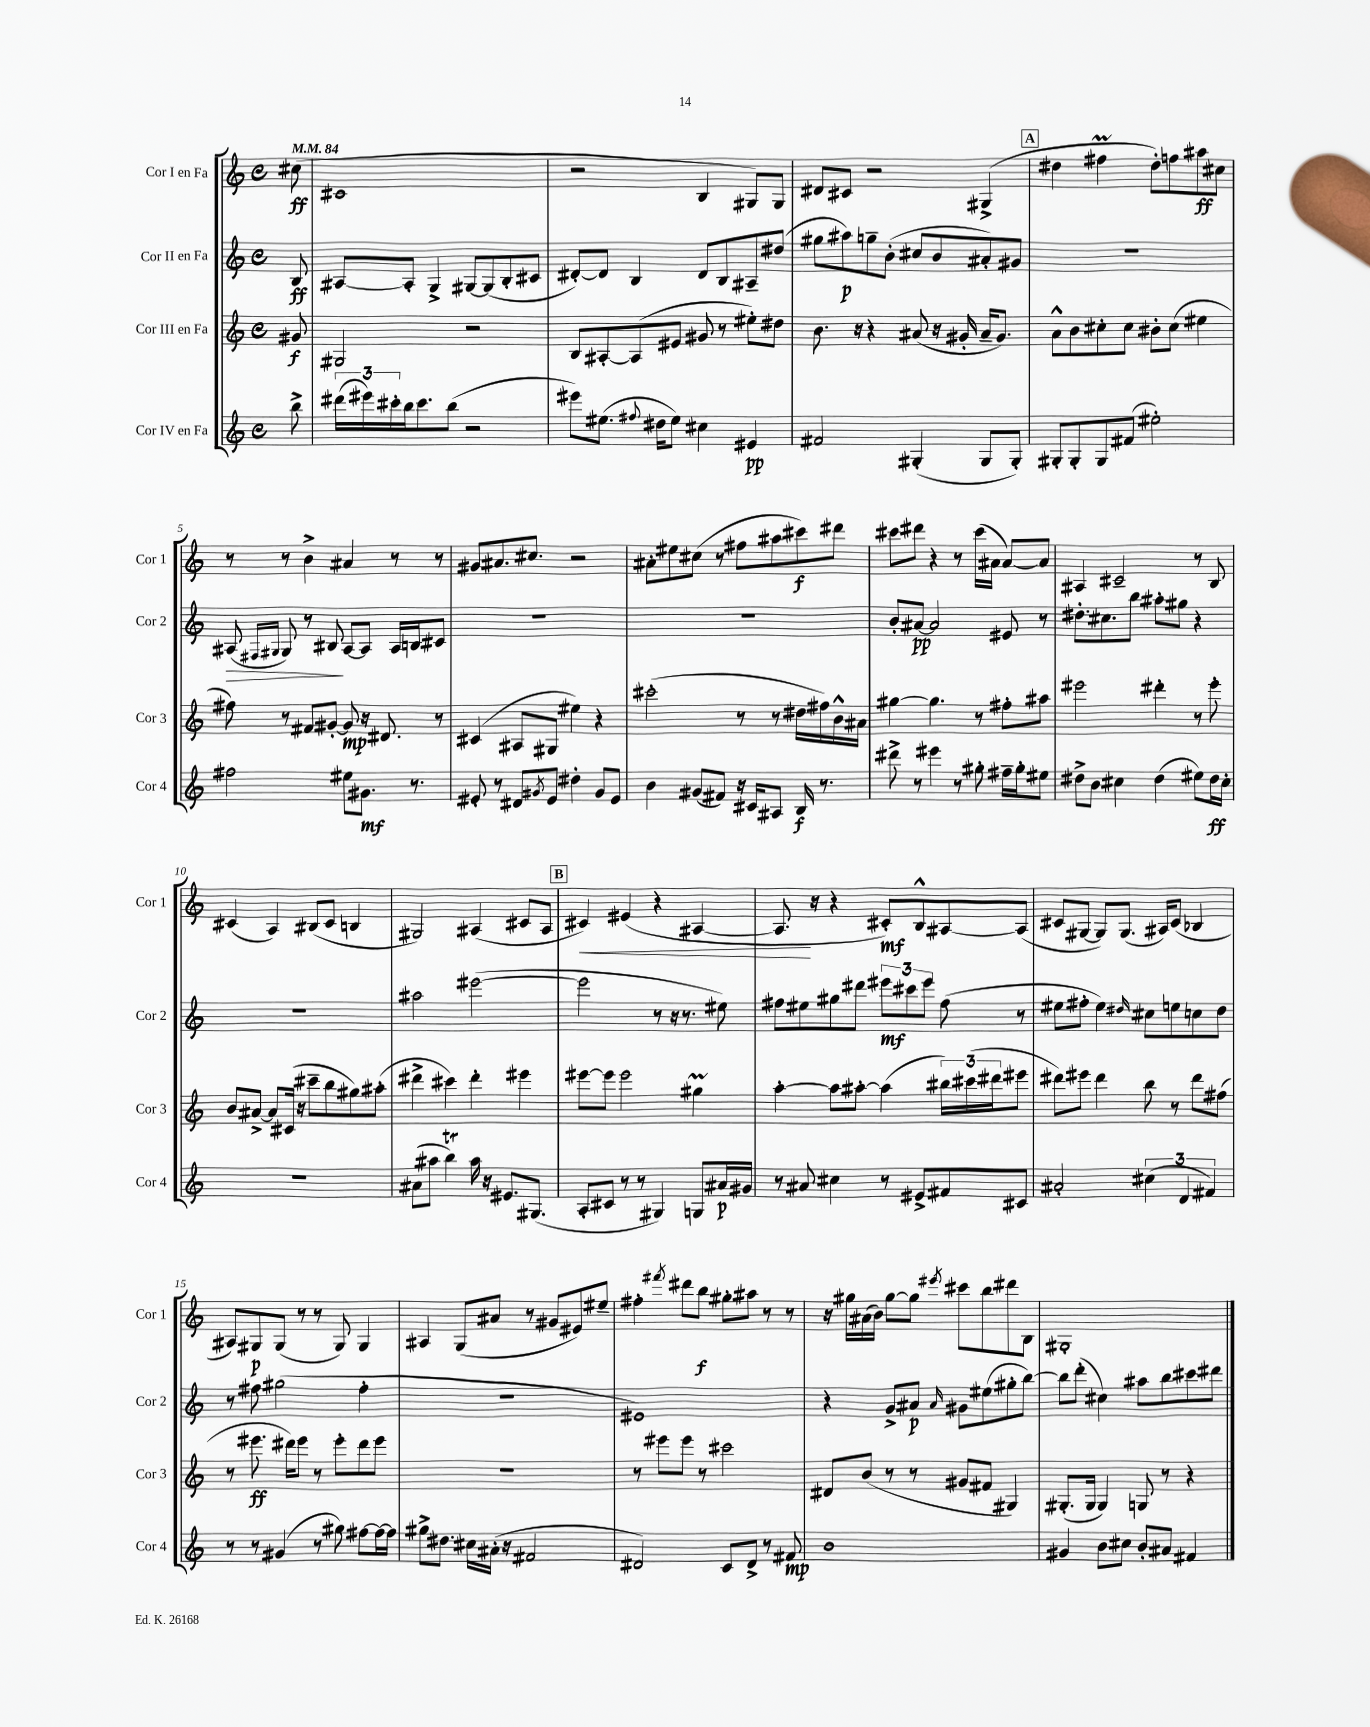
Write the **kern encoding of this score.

**kern	**kern	**kern	**kern
*staff4	*staff3	*staff2	*staff1
*clefG2	*clefG2	*clefG2	*clefG2
*k[]	*k[]	*k[]	*k[]
*M4/4	*M4/4	*M4/4	*M4/4
*met(c)	*met(c)	*met(c)	*met(c)
*MM84	*MM84	*MM84	*MM84
8bb^\	8g#/	8B/	(8cc#\
=	=	=	=
(24ddd#\LL	2G#/	[8A#/L	1c#
24eee#\)	.	.	.
24ccc#'\	.	.	.
16bb\J	.	8A#'/]J	.
8.ccc#\	.	.	.
.	.	4G^/	.
(8bb\J	.	.	.
2r	2r	[8G#/L	.
.	.	(8G#/]	.
.	.	8B'/	.
.	.	8c#/J	.
=	=	=	=
8eee#\L)	8B/L	[8d#'/L)	2r
(8.ee#\J	[8A#'/	8d#/]J	.
.	(8A#/]	4B/	.
8qqff#/	.	.	.
16dd#\LK	.	.	.
8ee#\J)	8e#/J	.	.
4cc#\	8g#/	8d#/L	4B/
.	8r	8B/	.
4e#/	8ee#'\L)	8A#~/	8G#/L)
.	8dd#\J	(8dd#/J	8G#/J
=	=	=	=
2f#/	8.b\	8gg#\L	8d#/L
.	.	8aa#\)	8c#/J
.	16r	.	.
.	4r	8gg~\	2r
.	.	(8b'\J	.
(4G#'/	(8a#/	8cc#/L	.
.	16r	8b/	.
.	16g#'/	.	.
8G#/L	16a#~/LK	8a#'/)	(4G#^/
.	8.g#/J)	.	.
8G#'/J)	.	8g#/J	.
=	=	=	=
8G#'/L	8a^^\L	1r	4dd#\
8G#'/	8b\	.	.
8G#/	8cc#'\	.	4ff#\
(8f#/J	8cc#\J	.	.
2ee#'\)	8b#'\L	.	8dd#'\L)
.	(8cc#\J	.	8ff\
.	4ee#\	.	8aa#\
.	.	.	8cc#\J
=	=	=	=
2ff#\	8ff#\)	(8A#/	8r
.	.	16qqF#/LL	.
.	.	16qqG#/JJ	.
.	8r	8G#/)	8r
.	8f#/L	8r	4b^\
.	[8g#'/J	8B#/	.
8ee#\L	8g#/]	[8A#/L	4a#/
8.g#\J	16r	8A#/]J	.
.	8.d#/	.	.
.	.	16A#/LL	8r
8.r	.	16B/J	.
.	8r	8c#/J	8r
=	=	=	=
8e#'/	(4c#/	1r	8g#/L
8r	.	.	8.a#/
8d#/L	8A#/L	.	.
.	.	.	8.cc#/J
8qg#/	.	.	.
8e#/J	8G#/J	.	.
4dd#'\	4ee#\)	.	2r
8g#/L	4r	.	.
8e#/J	.	.	.
=	=	=	=
4b\	(2ccc#'\	1r	8a#'\L
.	.	.	8ee#\
(8g#/L	.	.	(8cc#\J
8f#/J)	.	.	8r
16r	8r	.	8ff#\L
16c#/LK	.	.	.
8A#/J	8r	.	8aa#\
16B/	16dd#\LL	.	8ccc#\)
8.r	16ff#\)	.	.
.	16b^^\	.	8ddd#\J
.	16a#\JJ	.	.
=	=	=	=
8ddd#^\	[4gg#\	8b'/L	8ccc#\L
8r	.	[8a#/J	8ddd#\J
4eee#\	4.gg#\]	2a#/]	4r
8r	.	.	8r
8gg#'\	8r	.	(16ccc#\LL
.	.	.	16a#\JJ
16ff#~\LL	8ff#'\L	8e#/	[8a#/L)
16gg#'\J	.	.	.
8ee#\J	8aa#\J	8r	8a#/]J
=	=	=	=
8dd#^\L	2eee#\	8.dd#'\L	4A#/
8b\J	.	.	.
.	.	8.cc#\	.
4cc#\	.	.	2c#~/
.	.	8bb\J	.
(4dd#\	4ddd#'\	8aa#'\L	.
.	.	8gg#\J	.
8ee#\L)	8r	4r	8r
16dd#\L	8eee#'\	.	8B/
16cc#'\JJ	.	.	.
=	=	=	=
1r	8b/L	1r	(4c#/
.	[8a#^/J	.	.
.	8a#/]L	.	4A/)
.	(16c#/Jk	.	.
.	16r	.	.
.	8ccc#~\L	.	(8B#/L
.	8bb\	.	8c#/J
.	8gg#\)	.	4B/
.	(8aa#'\J	.	.
=	=	=	=
(8a#\L	4ddd#^\	2aa#\	2G#/)
8aa#\J	.	.	.
4bb\)	4ccc#\)	.	.
16aa#\	4ddd#'\	([2eee#\	(4A#/
16r	.	.	.
8.e#/L	.	.	.
.	4eee#\	.	8c#/L
(8.G#/J	.	.	.
.	.	.	8A#/J
=	=	=	=
8A'/L	[8eee#\L	2eee#\]	4c#/)
8c#/J	8eee#\]J	.	.
8r	2eee#\	.	(4e#/
8r	.	.	.
4G#/)	.	8r	4r
.	.	16r	.
.	.	8.r	.
8G/L	4gg#\	.	[4A#/
16a#/L	.	8ee#\)	.
16g#/JJ	.	.	.
=	=	=	=
8r	[4aa'\	8ff#\L	8.A#/]
8a#/	.	8ee#\	.
.	.	.	16r
4cc#\	8aa\]L	8gg#\	4r
.	[8aa#'\J	8ddd#\J	.
8r	(4aa#\]	12eee#\L	8c#'/L)
.	.	12ccc#\	.
8e#^/L	.	.	8B^^/
.	.	12eee#\J	.
8f#/	24bb#\LL)	(8ff#\	[8A#/
.	(24ccc#\	.	.
.	24ddd#\J	.	.
8c#/J	8eee#\J	8r	(8A#/]J
=	=	=	=
2a#'/	8ddd#\L)	8ee#\L	8c#/L
.	8eee#\J	8ff#'\J	[8G#/J
.	4ddd#\	4ee#\)	8G#/]L)
.	.	.	(8.G#/J
.	.	16qqdd#/	.
(6cc#\	8bb\	8cc#\L	.
.	.	.	16A#/LK)
.	8r	8ee\	(8c#/J
6d/	.	.	.
.	8ddd#\L	8cc\	4B-/
6f#/)	.	.	.
.	(8ff#\J	8dd#\J	.
=	=	=	=
8r	8r	8r	8A#/L)
8r	8.eee#\	8ff#\	8G#/
(4g#/	.	(2gg#\	(8G#/J
.	16ddd#\LK)	.	.
.	8eee#\J	.	8r
8r	8r	.	8r
8gg#\)	8eee#'\L	.	8G#/)
[8ff#\L	8ddd#\	4ff#'\	4G#/
16ff#\_L	8eee#\J	.	.
16ff#\]JJ	.	.	.
=	=	=	=
8gg#^\L	1r	1r	4A#/
8.dd#\J	.	.	.
.	.	.	(8G/L
16cc#\LL	.	.	.
(16a#'\JJ	.	.	8a#/J
16r	.	.	.
2f#/	.	.	8r
.	.	.	8g#/L
.	.	.	8e#/)
.	.	.	8ee#~/J
=	=	=	=
2d#/)	8r	1e#)	4ff#'\
.	8eee#\L	.	.
.	.	.	8qfff#/
.	8eee#\J	.	8ddd#\L
.	8r	.	8bb\J
8c/L	2ccc#\	.	8gg#'\L
8d#^/J	.	.	8aa#\J
8r	.	.	8r
8f#/	.	.	8r
=	=	=	=
1b	8d#/L	4r	16r
.	.	.	16gg#\LL
.	(8b/J	.	(16a#\
.	.	.	16b\JJ)
.	8r	8g^/L	[8gg#\L
.	8r	8a#/J	8gg#\]J
.	.	16qqa#/	8qeee#/
.	8g#/L	8g#\L	8ccc#\L
.	8f#/J	(8ee#\	8bb\
.	4G#/)	8gg#'\	8ddd#\
.	.	[8bb\J)	8B\J
=	=	=	=
4g#/	(8.G#'/L	8bb\]L	1G#'
.	.	(8ddd'\J	.
.	16G#/Jk	.	.
8b\L	4G#/)	4cc#\)	.
8cc#\J	.	.	.
8b'/L	8G/	8aa#\L	.
8a#/J	8r	8bb\	.
4f#/	4r	8ccc#\	.
.	.	8ddd#\J	.
==	==	==	==
*-	*-	*-	*-
